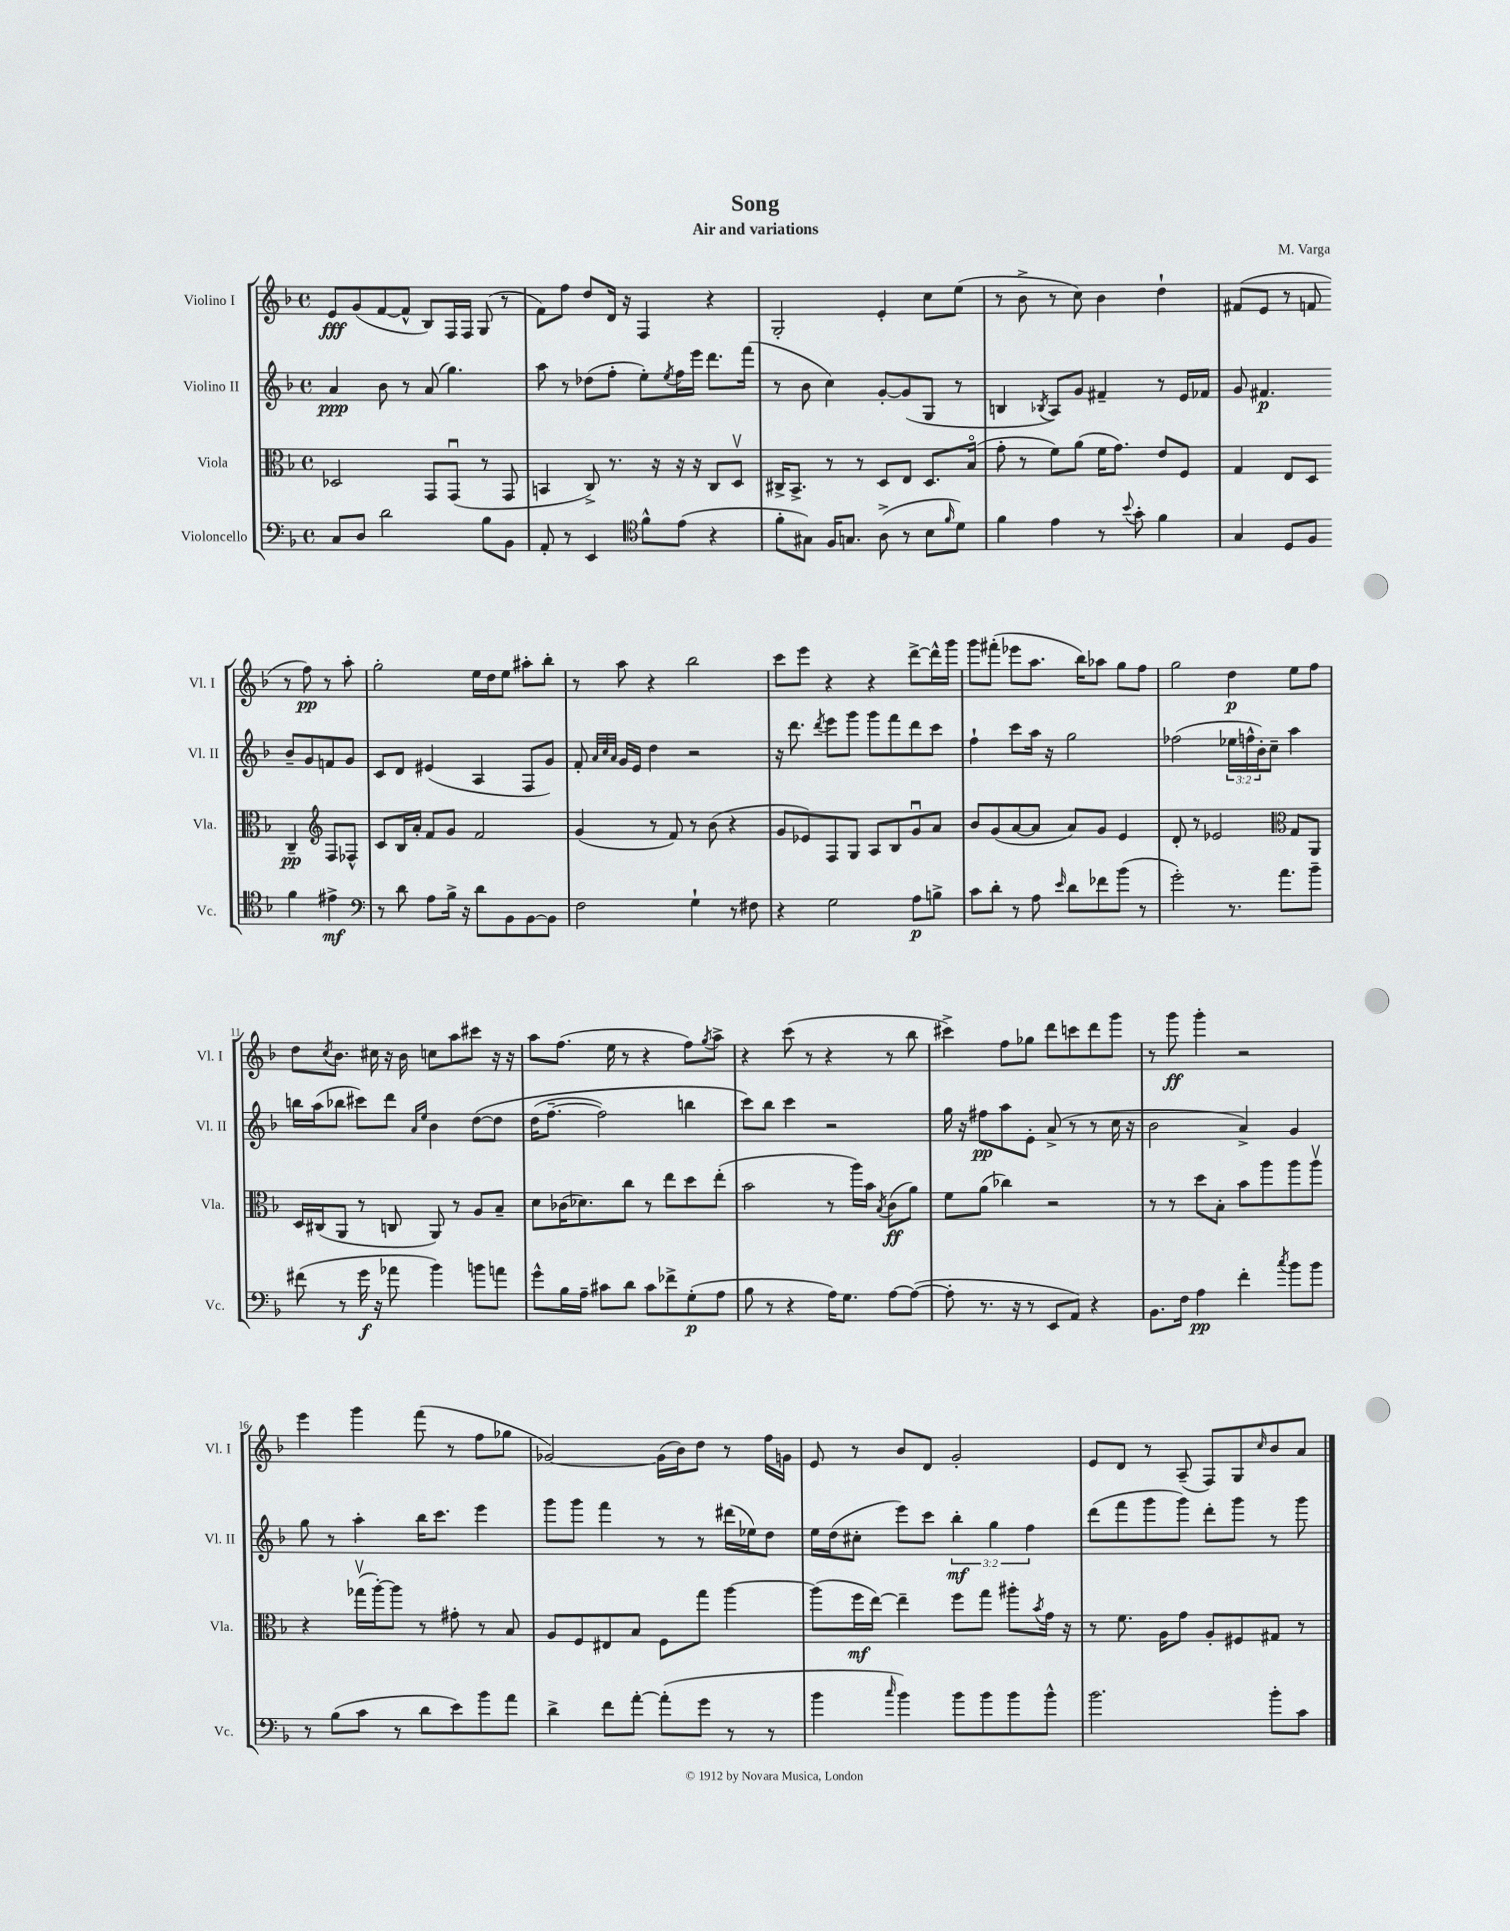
\header { title = "Song" composer = "M. Varga" subtitle = "Air and variations" }
<<
\new StaffGroup <<
\new Staff = "s0" \with { instrumentName = "Violino I" shortInstrumentName = "Vl. I" } {
    \clef treble \key f \major \defaultTimeSignature \time 4/4
    e'8\fff g'8( f'8~ f'8-^ bes8) f16 f16 g8( r8 |
    f'8) f''8 d''8 d'16 r16 f4 r4 |
    g2-. e'4-. c''8 e''8( |
    r8 bes'8-> r8 c''8) bes'4 d''4-! |
    fis'8( e'8 r8 f'8 r8 f''8\pp) r8 a''8-. |
    g''2-. e''16 d''16 e''8 ais''8-. bes''8-. |
    r8 a''8 r4 bes''2 |
    c'''8 e'''8 r4 r4 d'''8~-> d'''16-^ g'''16 |
    g'''8 fis'''8-.( ees'''8 a''8. bes''16) aes''8 g''8 f''8 |
    g''2 d''4\p e''8 f''8 |
    d''8 \acciaccatura { c''8 } bes'8. cis''16 r16 bes'16 c''8 a''8 cis'''8 r16 r16 |
    a''8 f''8.( e''16 r8 r4 f''8) \acciaccatura { g''8 } a''8-> |
    r4 c'''8( r8 r4 r8 bes''8 |
    cis'''4->) f''8 ges''8 d'''8 c'''8 d'''8 g'''8 |
    r8 g'''8\ff g'''4-. r2 |
    e'''4 g'''4 f'''8( r8 f''8 ges''8 |
    ges'2~) ges'16( bes'16) d''8 r8 f''16 g'16 |
    e'8 r8 bes'8 d'8 g'2-. |
    e'8 d'8 r8 a8--( f8) g8 \grace { c''16 } bes'8 a'8 \bar "|." |
}
\new Staff = "s1" \with { instrumentName = "Violino II" shortInstrumentName = "Vl. II" } {
    \clef treble \key f \major \defaultTimeSignature \time 4/4 \override Staff.TupletNumber.text = #tuplet-number::calc-fraction-text
    a'4\ppp bes'8 r8 a'8( g''4.) |
    a''8 r8 des''8( f''8-. e''8-.) \acciaccatura { e''8 } f''16 e'''16 d'''8. f'''16( |
    r8 bes'8 c''4) g'8~-. g'8( g8 r8 |
    b4 \acciaccatura { bes8 } a8) g'8 fis'4-- r8 e'16 fes'16 |
    g'8 fis'4.\p bes'8-- g'8 f'8 g'8 |
    c'8 d'8 eis'4( a4 f8 g'8) |
    f'8-. \grace { a'32 c''32 a'32 } g'16 e'16 d''4 r2 |
    r16 d'''8. \acciaccatura { d'''8 } e'''8 g'''8 g'''8 f'''8 d'''8 c'''8 |
    f''4-! c'''8 a''16 r16 g''2 |
    fes''2( \tuplet 3/2 { ees''16 f''16-^ bes'16-.) } c''8-- a''4 |
    b''16 a''16( bes''8 cis'''8) d'''8 \grace { a'16 e''16 } bes'4 d''8~\( d''8 |
    d''16( f''8.~-- f''2) b''4 |
    c'''8\) bes''8 c'''4 r2 |
    g''16 r16 fis''8\pp a''8 e'8-. a'8->( r8 r8 c''16 r16 |
    bes'2 a'4->) g'4 |
    g''8 r8 a''4-. bes''16 c'''8. e'''4 |
    g'''8 g'''8 f'''4 r8 r8 dis'''16( ees''16) d''8 |
    e''16 d''16( cis''8-. e'''8) c'''8 \tuplet 3/2 { bes''4-.\mf g''4 f''4 } |
    d'''8( f'''8 g'''8 g'''8) d'''8-. g'''8 r8 g'''8 \bar "|." |
}
\new Staff = "s2" \with { instrumentName = "Viola" shortInstrumentName = "Vla." } {
    \clef alto \key f \major \defaultTimeSignature \time 4/4
    des2 g,8 g,8\downbow( r8 g,8 |
    b,4 c8->) r8. r16 r16 r16 c8 d8\upbow |
    cis16-> bes,8.-> r8 r8 d8 e8 d8. bes16\flageolet( |
    g'8-. r8 f'8) a'8( f'16 g'8.) e'8 f8 |
    g4 e8 d8 c4--\pp \clef treble f8 fes8-^ |
    c'8 bes16 a'16-. f'8 g'8 f'2 |
    g'4( r8 f'8) r8 bes'8( r4 |
    g'8 ees'8) f8 g8 a8 bes8 g'8\downbow a'8 |
    bes'8 g'8( a'8~ a'8 a'8) g'8 e'4 |
    d'8-. r8 ees'2 \clef alto g8 a,8 |
    d16 cis16( a,8 r8 c8 a,8) r8 a8 bes8-- |
    d'8 ces'16( des'8.) c''8 r8 e''8 d''8 e''8-.( |
    bes'2 r8 a''16) bes'16 \acciaccatura { bes8 } c'8\ff( a'8) |
    f'8 a'8( ces''4) r2 |
    r8 r8 d''8 bes8-. bes'8 a''8 a''8 a''8\upbow |
    r4 ges''16\upbow( a''16~-.) a''8 r8 gis'8-. r8 bes8 |
    a8 f8 eis8 bes8 f8 g''8 a''4~ |
    a''8( f''16\mf e''16~) e''4-- f''8 g''8 ais''8-. \acciaccatura { bes'8 } g'16 r16 |
    r8 f'8. a16 g'8 a8-. fis8 gis8 r8 \bar "|." |
}
\new Staff = "s3" \with { instrumentName = "Violoncello" shortInstrumentName = "Vc." } {
    \clef bass \key f \major \defaultTimeSignature \time 4/4
    c8 d8 d'2 bes8 bes,8 |
    a,8-. r8 e,4 \clef tenor f'8-^ e'8( r4 |
    f'8-. gis8) f16 g8. a8->( r8 bes8 \grace { f'16 } d'8) |
    f'4 e'4 r8 \appoggiatura { bes'8 } g'8-. f'4 |
    g4 d8 f8 f'4 eis'4->\mf |
    \clef bass r8 d'8 a8 bes16-> r16 d'8 bes,8 bes,8~ bes,8 |
    f2 g4-! r8 fis8 |
    r4 g2 a8\p b8-> |
    c'8 d'8-. r8 a8 \grace { e'16 } d'8 fes'8 bes'8( r8 |
    g'2-.) r8. a'8. bes'8-- |
    fis'8( r8 g'16\f r16 aes'8 bes'4) b'8 a'8 |
    g'8-^ bes16 a16-- cis'8 d'8 cis'8 fes'8-> g8-.\p( a8 |
    bes8 r8 r4 a16) g8. a8~ a8~( |
    a8-. r8. r16 r8 e,8 a,8) r4 |
    bes,8. f16 a4\pp f'4-. \acciaccatura { c''8 } bes'8 bes'8 |
    r8 bes8( c'8 r8 d'8 e'8) bes'8 a'8 |
    d'4-> f'8 a'8~-. a'8-.( g'8 r8 r8 |
    bes'4 \grace { c''16 } bes'4) bes'8 bes'8 bes'8 bes'8-^ |
    bes'2. bes'8-. c'8 \bar "|." |
}
>>
>>
